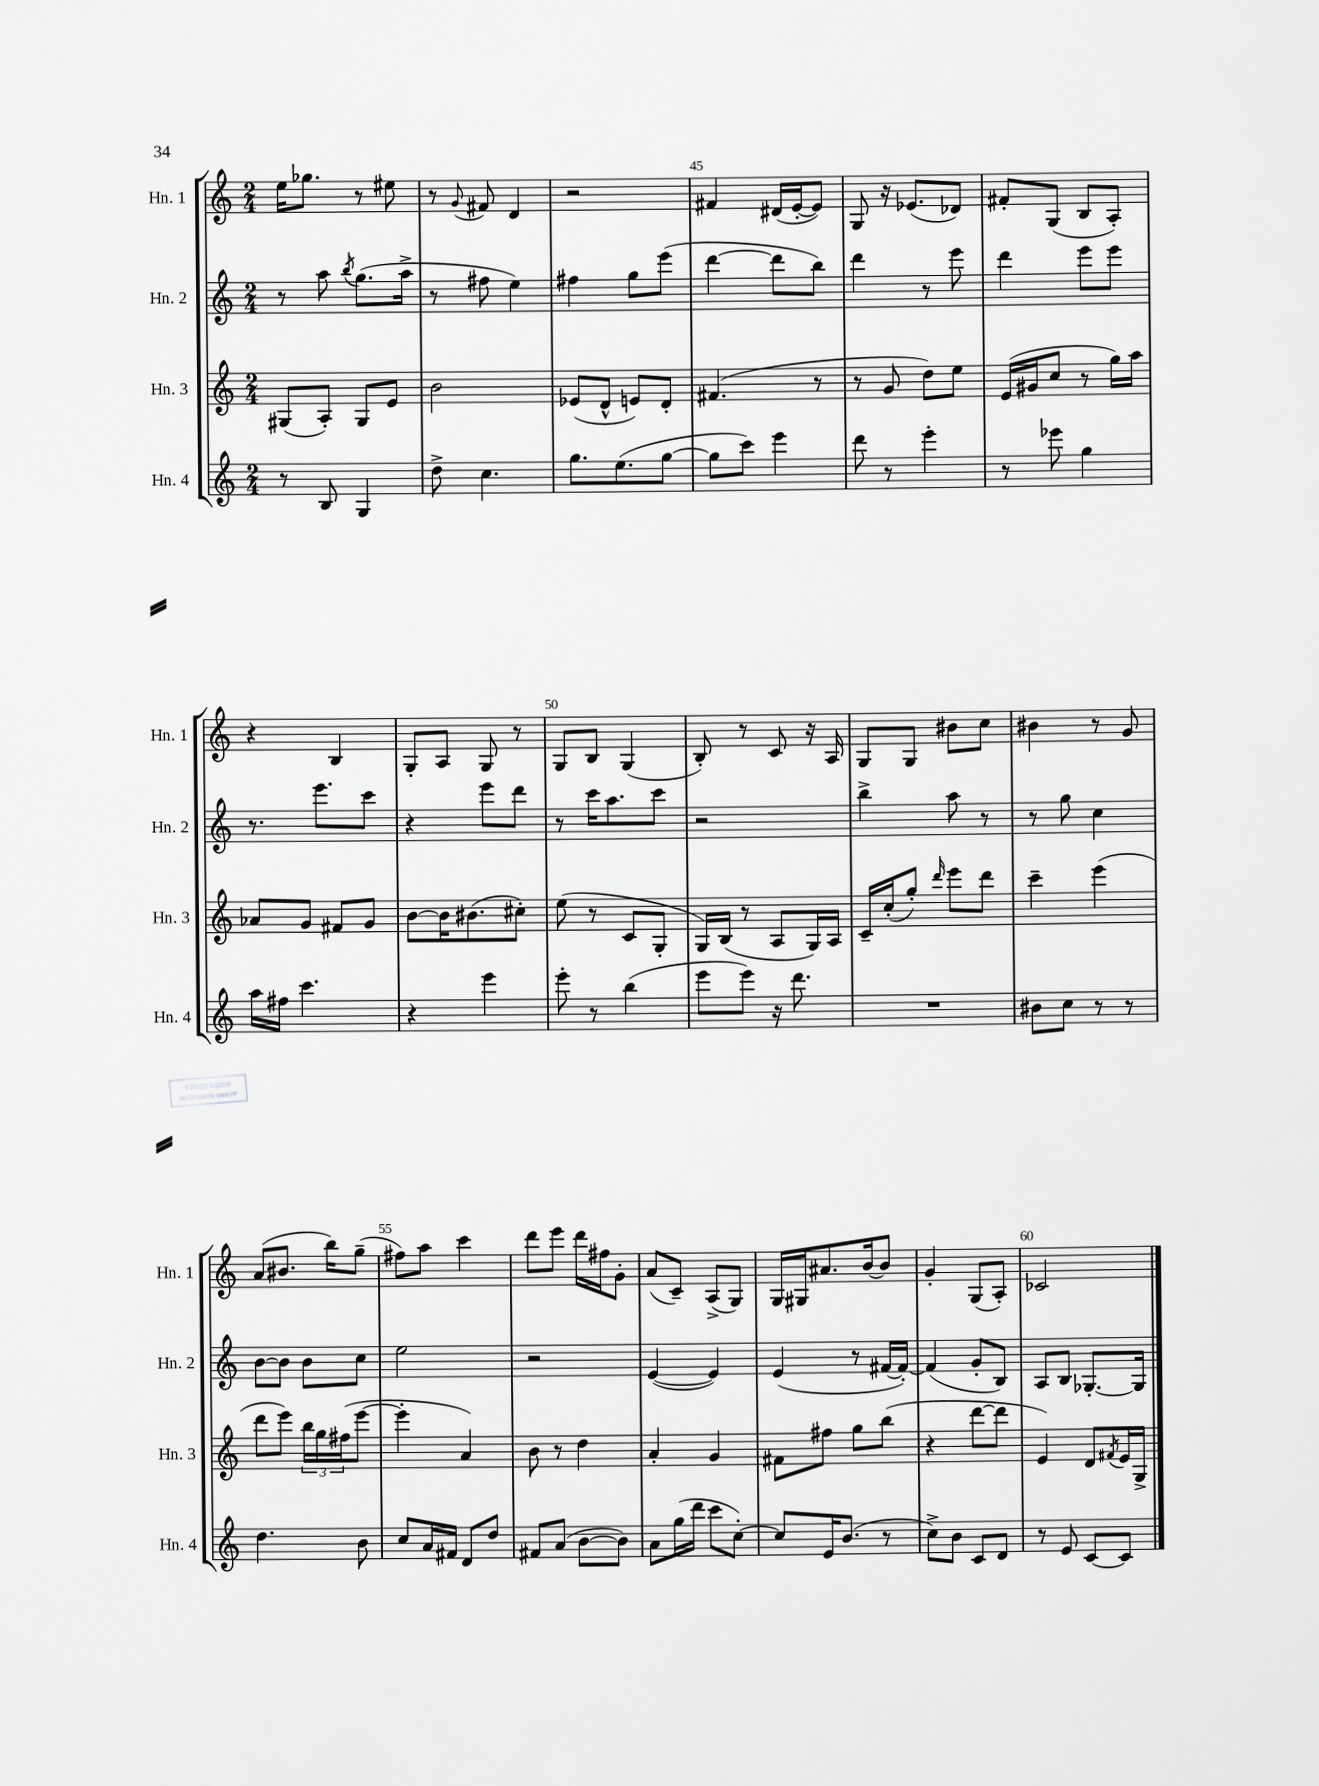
<<
\new StaffGroup <<
\new Staff = "s0" \with { instrumentName = "Hn. 1" shortInstrumentName = "Hn. 1" } {
    \clef treble \key c \major \numericTimeSignature \time 2/4
    e''16 ges''8. r8 eis''8 |
    r8 \appoggiatura { g'8 } fis'8 d'4 |
    r2 |
    fis'4 dis'16( e'16~-. e'8) |
    g8 r16 ees'8.( des'8) |
    fis'8-. g8( b8 a8-.) |
    r4 b4 |
    g8-. a8 g8 r8 |
    g8 b8 g4( |
    b8-.) r8 c'8 r16 a16 |
    g8 g8 bis'8 c''8 |
    bis'4 r8 g'8 |
    a'8( bis'8. b''16) g''8--( |
    fis''8) a''8 c'''4 |
    d'''8 e'''8 d'''16 fis''16 g'8-. |
    a'8( c'8--) a8->( g8) |
    g16 gis16 ais'8. b'16~ b'8 |
    g'4-. g8( a8-.) |
    ces'2 \bar "|." |
}
\new Staff = "s1" \with { instrumentName = "Hn. 2" shortInstrumentName = "Hn. 2" } {
    \clef treble \key c \major \numericTimeSignature \time 2/4
    r8 a''8 \acciaccatura { b''8 } g''8.( a''16-> |
    r8 fis''8 e''4) |
    fis''4 g''8 e'''8( |
    d'''4~ d'''8 b''8) |
    d'''4 r8 e'''8 |
    d'''4 e'''8 e'''8 |
    r8. e'''8. c'''8 |
    r4 e'''8 d'''8 |
    r8 c'''16 a''8. c'''8 |
    r2 |
    b''4-> a''8 r8 |
    r8 g''8 c''4 |
    b'8~ b'8 b'8 c''8 |
    e''2 |
    r2 |
    e'4~( e'4) |
    e'4( r8 fis'16~ fis'16~-.) |
    fis'4( g'8-. b8) |
    a8 b8 ges8.~-. ges16 \bar "|." |
}
\new Staff = "s2" \with { instrumentName = "Hn. 3" shortInstrumentName = "Hn. 3" } {
    \clef treble \key c \major \numericTimeSignature \time 2/4
    gis8( a8-.) gis8 e'8 |
    b'2 |
    ees'8( d'8-^ e'8) d'8-. |
    fis'4.( r8 |
    r8 g'8 d''8) e''8 |
    e'16( gis'16 c''8 r8 g''16) a''16 |
    aes'8 g'8 fis'8 g'8 |
    b'8~ b'16 bis'8.( cis''8-.) |
    e''8( r8 c'8 g8-. |
    g16) b16( r8 a8 g16) a16 |
    c'16-- c''16-.( g''8-.) \grace { d'''16 } e'''8 d'''8 |
    c'''4-- e'''4( |
    d'''8 e'''8) \tuplet 3/2 { b''16 g''16 fis''16( } e'''8~ |
    e'''4-. a'4) |
    b'8 r8 d''4 |
    a'4-. g'4 |
    fis'8 fis''8 g''8 b''8( |
    r4 d'''8~ d'''8 |
    e'4) d'8 \acciaccatura { fis'8 } e'16 g16-> \bar "|." |
}
\new Staff = "s3" \with { instrumentName = "Hn. 4" shortInstrumentName = "Hn. 4" } {
    \clef treble \key c \major \numericTimeSignature \time 2/4
    r8 b8 g4 |
    d''8-> c''4. |
    g''8. e''8.( g''8~ |
    g''8 c'''8) e'''4 |
    d'''8 r8 e'''4-. |
    r8 ees'''8 g''4 |
    a''16 fis''16 c'''4. |
    r4 e'''4 |
    e'''8-. r8 b''4( |
    e'''8 e'''8) r16 d'''8. |
    R2 |
    bis'8 c''8 r8 r8 |
    d''4. b'8 |
    c''8 a'16 fis'16 d'8 d''8 |
    fis'8 a'8( b'8~ b'8) |
    a'8 g''16( d'''16 c'''8 c''8~-.) |
    c''8 e'16 b'8.( r8 |
    c''8->) b'8 c'8 d'8 |
    r8 e'8 c'8~ c'8 \bar "|." |
}
>>
>>
\layout { \context { \Score currentBarNumber = #42 \override BarNumber.break-visibility = ##(#f #t #t) barNumberVisibility = #(every-nth-bar-number-visible 5) } }
